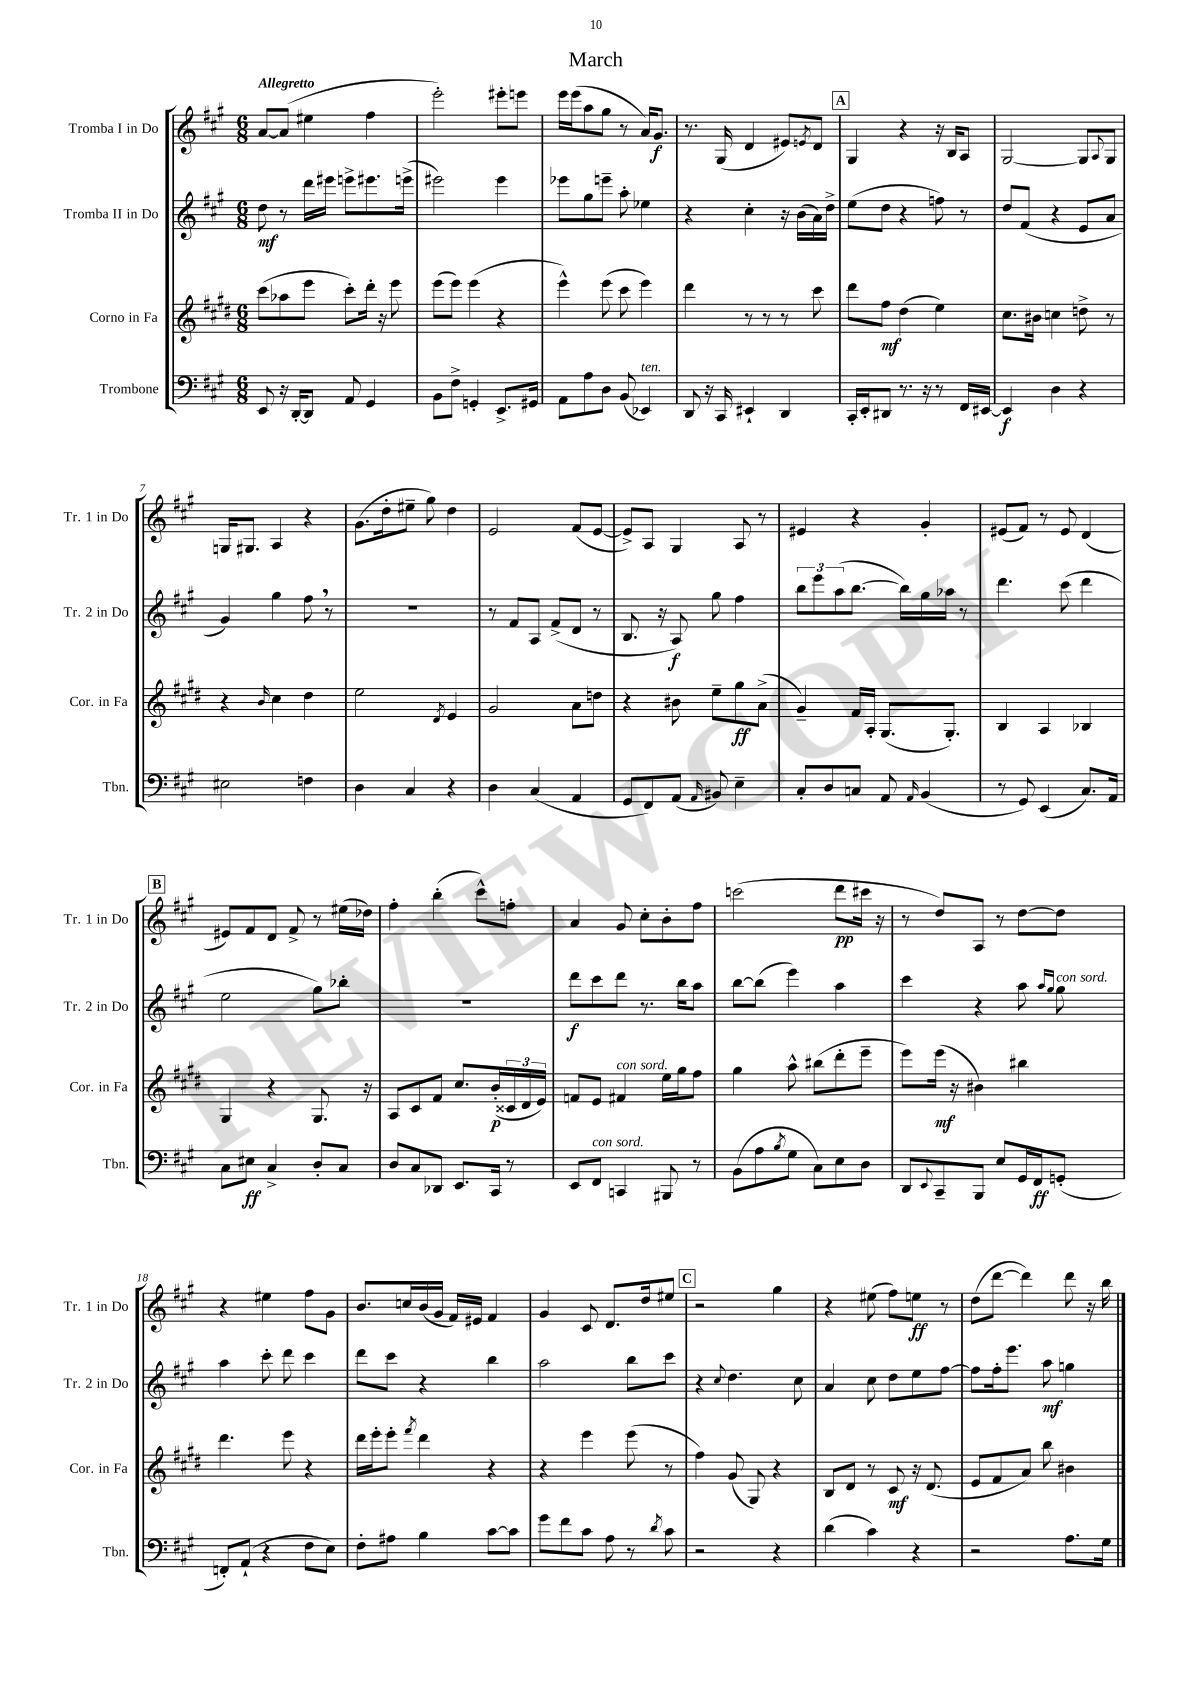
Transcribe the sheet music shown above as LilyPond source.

\header { title = "March" }
<<
\new StaffGroup <<
\new Staff = "s0" \with { instrumentName = "Tromba I in Do" shortInstrumentName = "Tr. 1 in Do" } {
    \clef treble \key a \major \numericTimeSignature \time 6/8 \tempo "Allegretto"
    a'8~ a'8( eis''4 fis''4 |
    e'''2-.) eis'''8-. e'''8 |
    e'''16 e'''16( a''8 gis''8 r8 a'16) gis'8.\f |
    r8. gis16( d'4 eis'8) \acciaccatura { e'8 } d'8 |
    \mark \markup { \box "A" } gis4 r4 r16 b16 a8 |
    gis2~ gis8 \appoggiatura { a8 } gis8 |
    g16 gis8. a4 r4 |
    gis'8.( d''16-. eis''8-- gis''8) d''4 |
    e'2 fis'8( e'8~ |
    e'8->) a8 gis4 a8 r8 |
    eis'4 r4 gis'4-. |
    eis'8( fis'8) r8 eis'8 d'4( |
    \mark \markup { \box "B" } eis'8) fis'8 d'8 fis'8-> r8 eis''16( des''16) |
    fis''4-. b''4-.( cis'''8-^) f''8-. |
    a'4 gis'8 cis''8-. b'8-. fis''8 |
    c'''2( d'''8\pp cis'''16 r16 |
    r8 d''8) a8 r8 d''8~ d''8 |
    r4 eis''4 fis''8 gis'8 |
    b'8. c''16 b'16( gis'16 fis'16) eis'16 fis'4 |
    gis'4 cis'8 d'8. d''16 eis''8 |
    \mark \markup { \box "C" } r2 gis''4 |
    r4 eis''8( fis''8) e''8\ff r8 |
    d''8( d'''8~ d'''4) d'''8 r16 b''16 \bar "|." |
}
\new Staff = "s1" \with { instrumentName = "Tromba II in Do" shortInstrumentName = "Tr. 2 in Do" } {
    \clef treble \key a \major \numericTimeSignature \time 6/8
    d''8\mf r8 d'''16 eis'''16 e'''8-> eis'''8. e'''16->( |
    eis'''2) eis'''4 |
    ees'''8 gis''8 e'''8-- a''8-. ees''4 |
    r4 cis''4-. r16 b'16( a'16) d''16-> |
    \mark \markup { \box "A" } e''8( d''8 r4 f''8) r8 |
    d''8 fis'8( r4 e'8 a'8 |
    gis'4) gis''4 fis''8 \breathe r8 |
    R2. |
    r8 fis'8 a8 fis'8->( d'8 r8 |
    b8. r16 a8\f) gis''8 fis''4 |
    \tuplet 3/2 { b''8 e'''8 a''8( } b''8.~ b''16) gis''16 aes''16 r8 |
    d'''4. cis'''8( d'''4 |
    \mark \markup { \box "B" } e''2 gis''8) bes''8-. |
    R2. |
    d'''8\f cis'''8 d'''8 r8. b''16 a''8 |
    b''8~ b''8( e'''4) a''4 |
    cis'''4 r4 a''8 \grace { a''16 gis''16 } gis''8^\markup { \italic "con sord." } |
    a''4 cis'''8-. d'''8 cis'''4 |
    d'''8 cis'''8 r4 b''4 |
    a''2 b''8 cis'''8 |
    \mark \markup { \box "C" } r4 \appoggiatura { cis''8 } d''4. cis''8 |
    a'4 cis''8 d''8 e''8 fis''8~ |
    fis''8 fis''16-. e'''8. a''8\mf g''4 \bar "|." |
}
\new Staff = "s2" \with { instrumentName = "Corno in Fa" shortInstrumentName = "Cor. in Fa" } {
    \clef treble \key e \major \numericTimeSignature \time 6/8
    cis'''8( aes''8 e'''8 cis'''8-.) dis'''16-. r16 e'''8 |
    e'''8( e'''8) e'''4( r4 |
    e'''4-^) e'''8( cis'''8 e'''4) |
    dis'''4 r8 r8 r8 cis'''8 |
    \mark \markup { \box "A" } dis'''8 fis''8\mf dis''4( e''4) |
    cis''8. bis'16 c''4 d''8-> r8 |
    r4 \grace { b'16 } cis''4 dis''4 |
    e''2 \acciaccatura { dis'8 } e'4 |
    gis'2 a'8 d''8 |
    r4 bis'8 e''8-- gis''8\ff a'8->( |
    gis'4--) fis'16 a16-. gis8.( gis8.-.) |
    b4 a4 bes4 |
    \mark \markup { \box "B" } gis4 r4 gis8. r16 |
    a8 cis'8 fis'8 cis''8. b'16-.\p( \tuplet 3/2 { cisis'16 dis'16 e'16) } |
    f'8 e'8 fis'4^\markup { \italic "con sord." } e''16 gis''16 fis''8 |
    gis''4 a''8-^ bis''8( dis'''8-. e'''8-- |
    e'''8) e'''16\mf( r16 bis'4) bis''4 |
    dis'''4. e'''8 r4 |
    dis'''16 e'''16-. e'''8-. \acciaccatura { fis'''8 } dis'''4 r4 |
    r4 e'''4 e'''8( r8 |
    \mark \markup { \box "C" } fis''4) gis'8( gis8) r4 |
    b8 dis'8 r8 cis'8\mf r16 dis'8.( |
    e'8 fis'8 a'8) b''8 bis'4 \bar "|." |
}
\new Staff = "s3" \with { instrumentName = "Trombone" shortInstrumentName = "Tbn." } {
    \clef bass \key a \major \numericTimeSignature \time 6/8
    e,8 r16 d,16~-. d,8 a,8 gis,4 |
    b,8 fis8-> g,4-. e,8.-> gis,16 |
    a,8 a8 d8 b,8( ees,4^\markup { \italic "ten." }) |
    d,8 r16 cis,16 eis,4-! d,4 |
    \mark \markup { \box "A" } cis,16-. e,16-. dis,8 r8. r16 r8 fis,16 eis,16~ |
    eis,4\f d4 r4 |
    eis2 f4 |
    d4 cis4 r4 |
    d4 cis4( a,4 |
    gis,8 fis,8) a,8( \grace { a,16 } bis,8) e4-- |
    cis8-. d8 c8 a,8 \grace { a,16 } b,4( |
    r8 gis,8) e,4( cis8.) a,16 |
    \mark \markup { \box "B" } cis8 eis8\ff cis4-> d8-. cis8 |
    d8 cis8 des,8 e,8. cis,16 r8 |
    e,8 fis,8^\markup { \italic "con sord." } c,4 bis,,8 r8 |
    b,8( a8 \acciaccatura { b8 } gis8 cis8) e8 d8 |
    d,8 \appoggiatura { e,8 } cis,8-- b,,8 e8 gis,16 fis,16\ff g,8-.( |
    f,8-.) a,8-!( r4 fis8 e8) |
    fis8-. ais8 b4 cis'8~ cis'8 |
    gis'8 fis'8 cis'8 a8 r8 \acciaccatura { d'8 } cis'8 |
    \mark \markup { \box "C" } r2 r4 |
    d'4( cis'4) r4 |
    r2 a8. gis16 \bar "|." |
}
>>
>>
